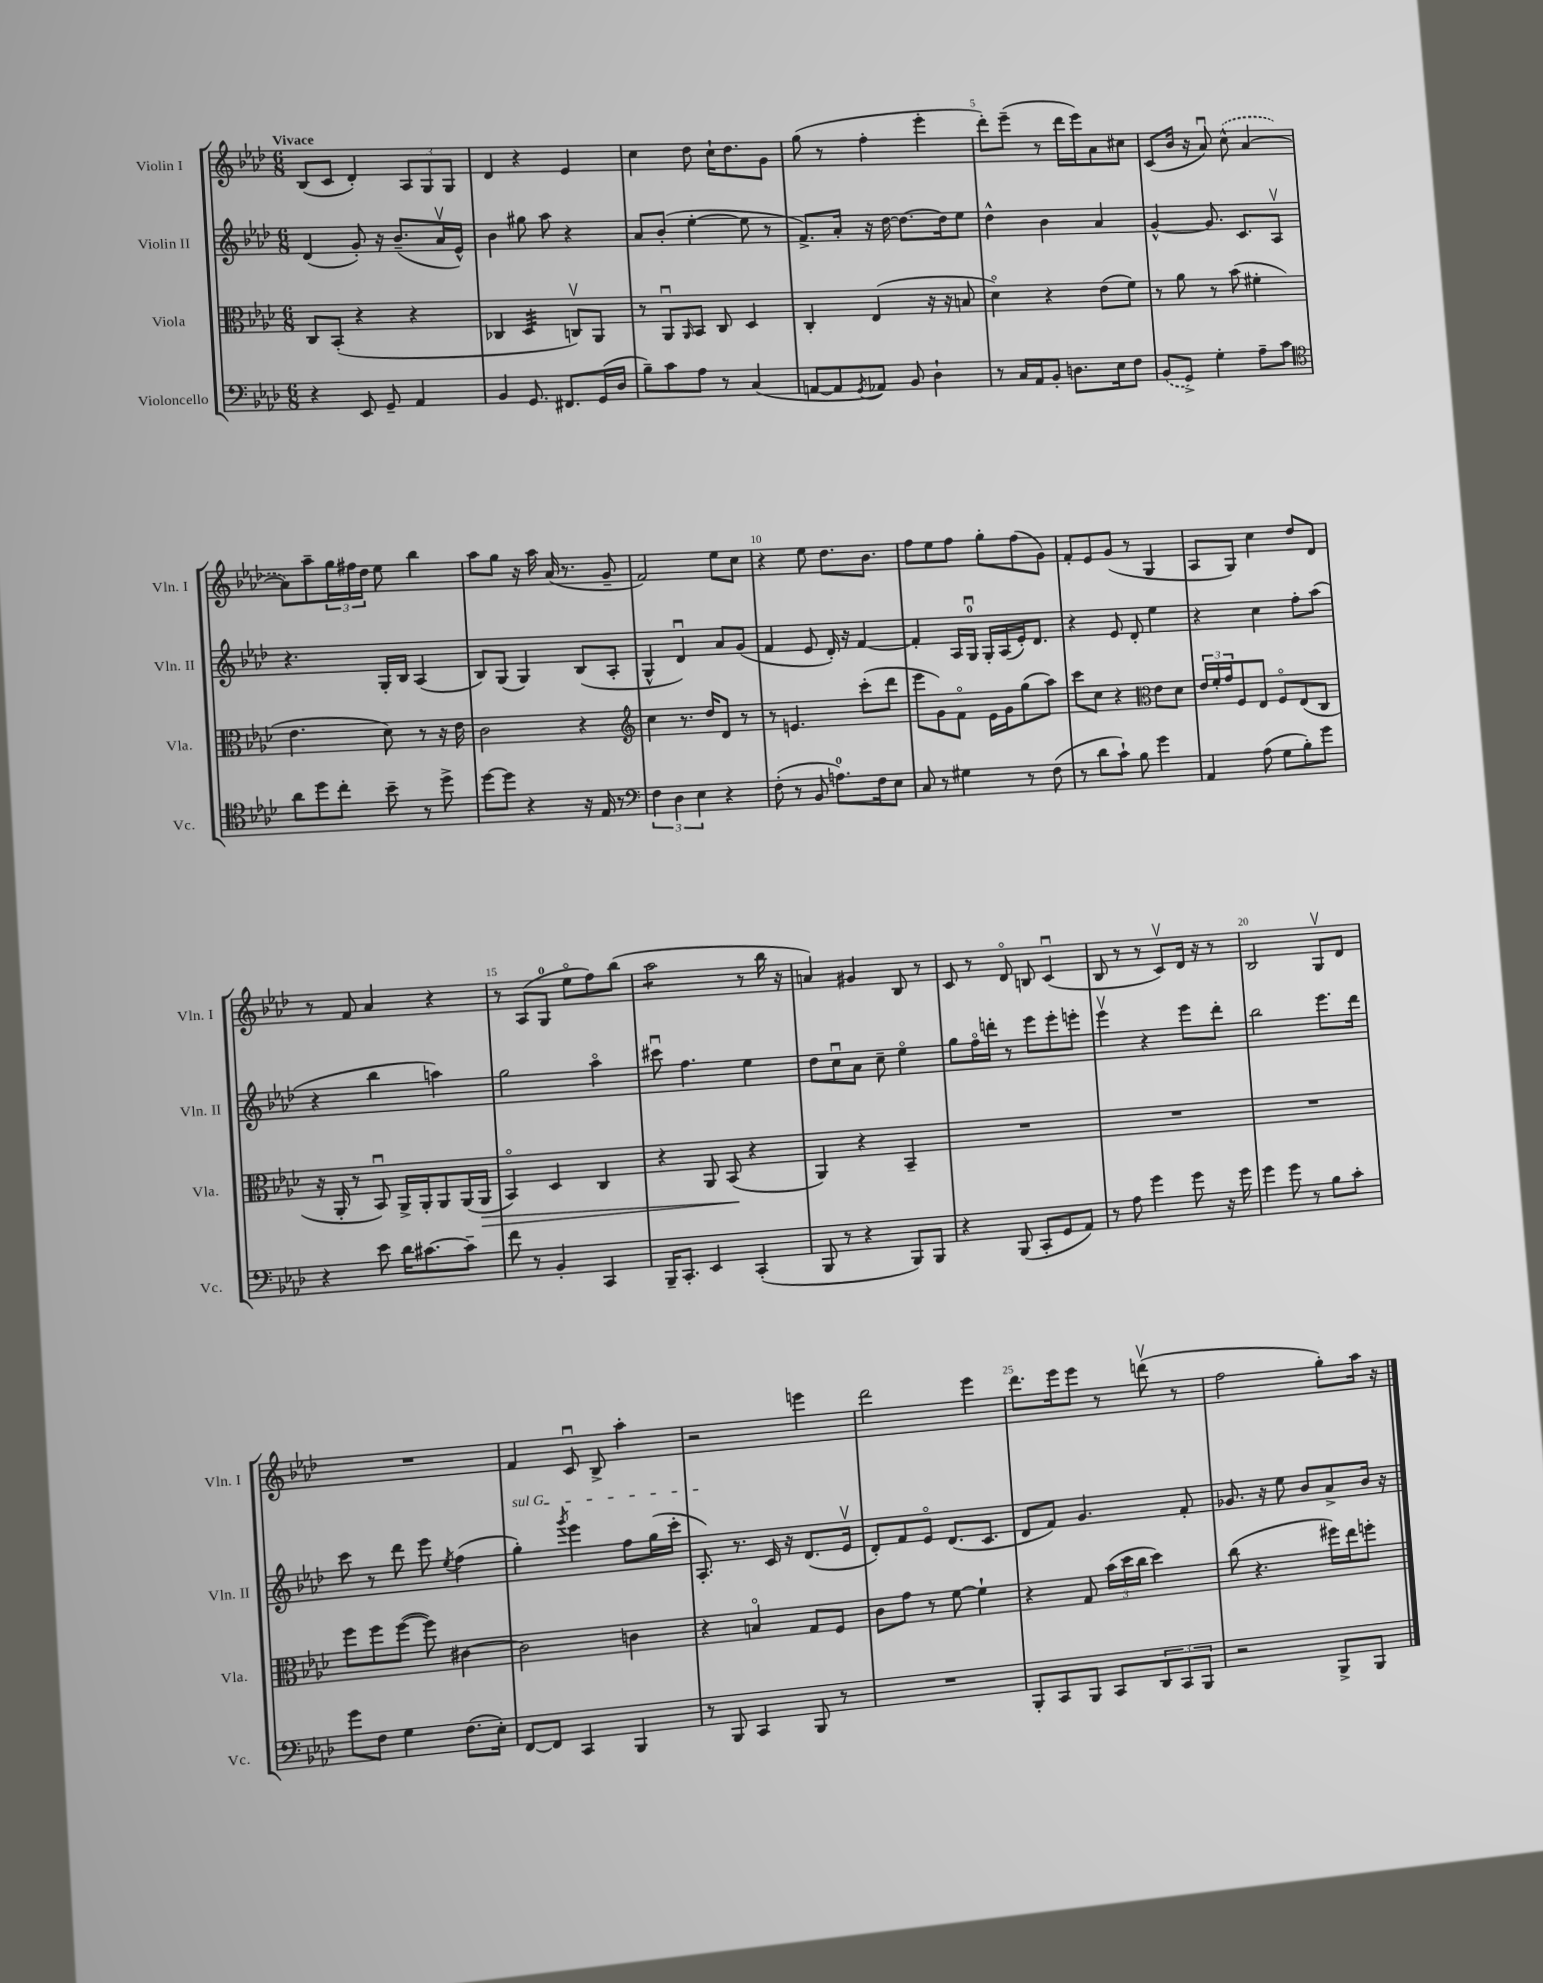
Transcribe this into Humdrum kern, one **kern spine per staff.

**kern	**kern	**kern	**kern
*staff4	*staff3	*staff2	*staff1
*clefF4	*clefC3	*clefG2	*clefG2
*k[b-e-a-d-]	*k[b-e-a-d-]	*k[b-e-a-d-]	*k[b-e-a-d-]
*M6/8	*M6/8	*M6/8	*M6/8
4r	8C	(4d-	(8B-
.	(8BB-'	.	8c
8EE-	4r	8g')	4d-')
8GG~	.	16r	.
.	.	(8.b-~	.
4AA-	4r	.	12A-
.	.	.	12G
.	.	16a-v	.
.	.	.	12G
.	.	16e-^^)	.
=	=	=	=
4BB-	4C-	4b-	4d-
8.GG	4D-	8gg#	4r
.	.	8aa-	.
8.FF#	.	.	.
.	8Cv)	4r	4e-
(16GG	8AA-	.	.
16D-	.	.	.
=	=	=	=
8B-~)	8r	8a-	4cc
8c	8AA-u	(8b-'	.
.	16qqAA-	.	.
8A-	8BB-	[4ee-'	8dd-
8r	8C	.	16cc`
.	.	.	8.dd-
(4C	4D-	8ee-]	.
.	.	8r	8g
=	=	=	=
[8AA	4C'	8.f^)	(8gg
8AA]	.	.	8r
.	.	16a-'	.
8qGG	.	.	.
8AA-)	(4E-	16r	4ff'
.	.	[16dd-	.
8BB-	.	8.dd-_	.
4D-`	16r	.	4eee-'
.	16r	16dd-]	.
.	8B	8ee-	.
=	=	=	=
8r	4d-o)	4dd-^^	8ddd-')
16C	.	.	(8eee-~
16AA-	.	.	.
8BB-'	4r	4b-	8r
8.D	.	.	16ddd-
.	.	.	16eee-)
.	(8e-	4a-	8a-
16E-	.	.	.
8F	8f)	.	8cc#
=	=	=	=
(8BB-	8r	[4g^^	(8c
8GG^)	8a-	.	16b-
.	.	.	16r
4G'	8r	8.g]	8a-u)
.	(8b-	.	(8cc^^
.	.	8.c	.
8A-~	4f#'	.	[4a-
8c	.	8A-v	.
=	=	=	=
*clefC4	*	*	*
8a-	4.e-	4.r	8a-])
8dd-	.	.	8aa-~
8cc'	.	.	24gg
.	.	.	24ff#
.	.	.	24dd-
8b-~	8d-)	16G'	8ee-
.	.	16B-	.
8r	8r	(4A-	4bb-
8dd-^	16r	.	.
.	16e-	.	.
=	=	=	=
[8dd-	2c	8B-)	8aa-
8dd-]	.	(8G	8gg
4r	.	4G)	16r
.	.	.	16aa-
.	.	.	(16a-
.	.	.	8.r
16r	4r	(8B-	.
16E-	.	.	.
8r	.	8A-'	8g~
=	=	=	=
*clefF4	*clefG2	*	*
6F	4cc	4G^^	2f)
6D-	.	.	.
.	8.r	4d-u)	.
6E-	.	.	.
.	16dd-	.	.
4r	8d-	8a-	8ee-
.	8r	(8g	8cc
=	=	=	=
(8F'	8r	4f	4r
8r	4.e	.	.
8BB-	.	8e-	8ee-
8.A)	.	16d-')	8.dd-
.	.	16r	.
.	(8ccc'	[4f	.
16F	.	.	8.b-
8E-	8ddd-	.	.
=	=	=	=
8C	8eee-	4f']	8ff
8r	8g)	.	8ee-
4G#	8fo	16A-	8ff
.	.	16Gu	.
.	16e-	16G'	8gg'
.	16g	(16A-	.
8r	(8gg	16e-')	(8ff
.	.	8.d-	.
(8F	8aa-)	.	8g)
=	=	=	=
8r	8ccc	4r	8f'
8d-	8cc	.	8e-
8c`)	4r	8e-	(8g
8B-	.	8d-'	8r
*	*clefC3	*	*
4g	8e-	4ee-	4G
.	8d-	.	.
=	=	=	=
4AA-	24e-	4r	8A-
.	24f'	.	.
.	24g	.	.
.	8F	.	8G)
(8A-	8E-	4cc	4cc
8G	8Fo	.	.
8B-')	(8E-	8ff'	8dd-
8g	8C	(8aa-	8d-
=	=	=	=
4r	16r	4r	8r
.	16AA-'	.	.
.	8r	.	8f
8e-	8BB-u)	4bb-	4a-
16d-	16AA-^	.	.
[8.c#	16AA-'	.	.
.	8AA-	4aa)	4r
8c#~]	(16AA-	.	.
.	16AA-	.	.
=	=	=	=
8f	4BB-o)	2gg	8r
8r	.	.	(8A-
4BB-'	4D-	.	8G
.	.	.	8ee-o
4CC	4C	4aa-o	8ff)
.	.	.	(8bb-
=	=	=	=
16BBB-~	4r	8ccc#u	2aa-
8.CC'	.	.	.
.	.	4.ff	.
4EE-	8AA-	.	.
.	(8BB-	.	.
(4CC'	4r	4ee-	8r
.	.	.	16bb-
.	.	.	16r
=	=	=	=
8BBB-	4AA-)	8dd-	4a)
8r	.	8ccu	.
4r	4r	8a-	4g#
.	.	8cc~	.
8BBB-)	4BB-~	4ee-o	8B-
8BBB-	.	.	8r
=	=	=	=
4r	2.r	8gg	8c
.	.	16ffo	8r
.	.	16ddd'	.
(8BBB-	.	8r	8d-o
8CC'	.	8eee-	8B
8GG	.	8eee-'	(4cu
8AA-)	.	8eee'	.
=	=	=	=
8r	2.r	4eee-v	8B-
8A-	.	.	8r
4g	.	4r	8r
.	.	.	8cv)
8g	.	8eee-	16d-
.	.	.	16r
16r	.	8ddd-'	8r
16g	.	.	.
=	=	=	=
4g	2.r	2bb-	2B-
8g	.	.	.
8r	.	.	.
8B-	.	8.eee-	8Gv
8c'	.	.	8d-
.	.	16ddd-	.
=	=	=	=
8g	8ff	8ccc	2.r
8F	8ff	8r	.
4G	([8ff	8ddd-	.
.	8ff])	8eee-	.
.	.	8qee-	.
(8.F	[4c#	(4ff	.
16E-')	.	.	.
=	=	=	=
[8FF	2c#]	4gg')	4f
8FF]	.	.	.
.	.	8qggg	.
4CC	.	4eee-	8cu
.	.	.	8B-^
4BBB-	4c	8ff	4aa-'
.	.	(16gg	.
.	.	16ccc'	.
=	=	=	=
8r	4r	8.A-')	2r
8BBB-	.	.	.
.	.	8.r	.
4CC	4Bo	.	.
.	.	16c	.
.	.	16r	.
8BBB-	8G	(8.d-	4eee
8r	8F	.	.
.	.	16e-v	.
=	=	=	=
2.r	8c	8d-')	2ddd-
.	8g	8f	.
.	8r	8e-o	.
.	[8f	(8.d-	.
.	4f`]	.	4eee-
.	.	8.c	.
=	=	=	=
8BBB-'	4r	8d-	8.ddd-
8CC	.	8f)	.
.	.	.	16eee-
8BBB-	8G	4.g	8eee-
8CC	(24b-	.	8r
.	24dd-	.	.
.	24cc	.	.
12DD-	4dd-)	.	(8dddv
12CC	.	.	.
.	.	8f'	8r
12BBB-	.	.	.
=	=	=	=
2r	(8cc	8.g-	2ff
.	4.r	.	.
.	.	16r	.
.	.	8ee-	.
.	.	8b-	.
8BBB-^	16ff#)	8a-^	8gg')
.	16ee-	.	.
8BBB-	8ff'	16b-	16aa-
.	.	16r	16r
==	==	==	==
*-	*-	*-	*-
